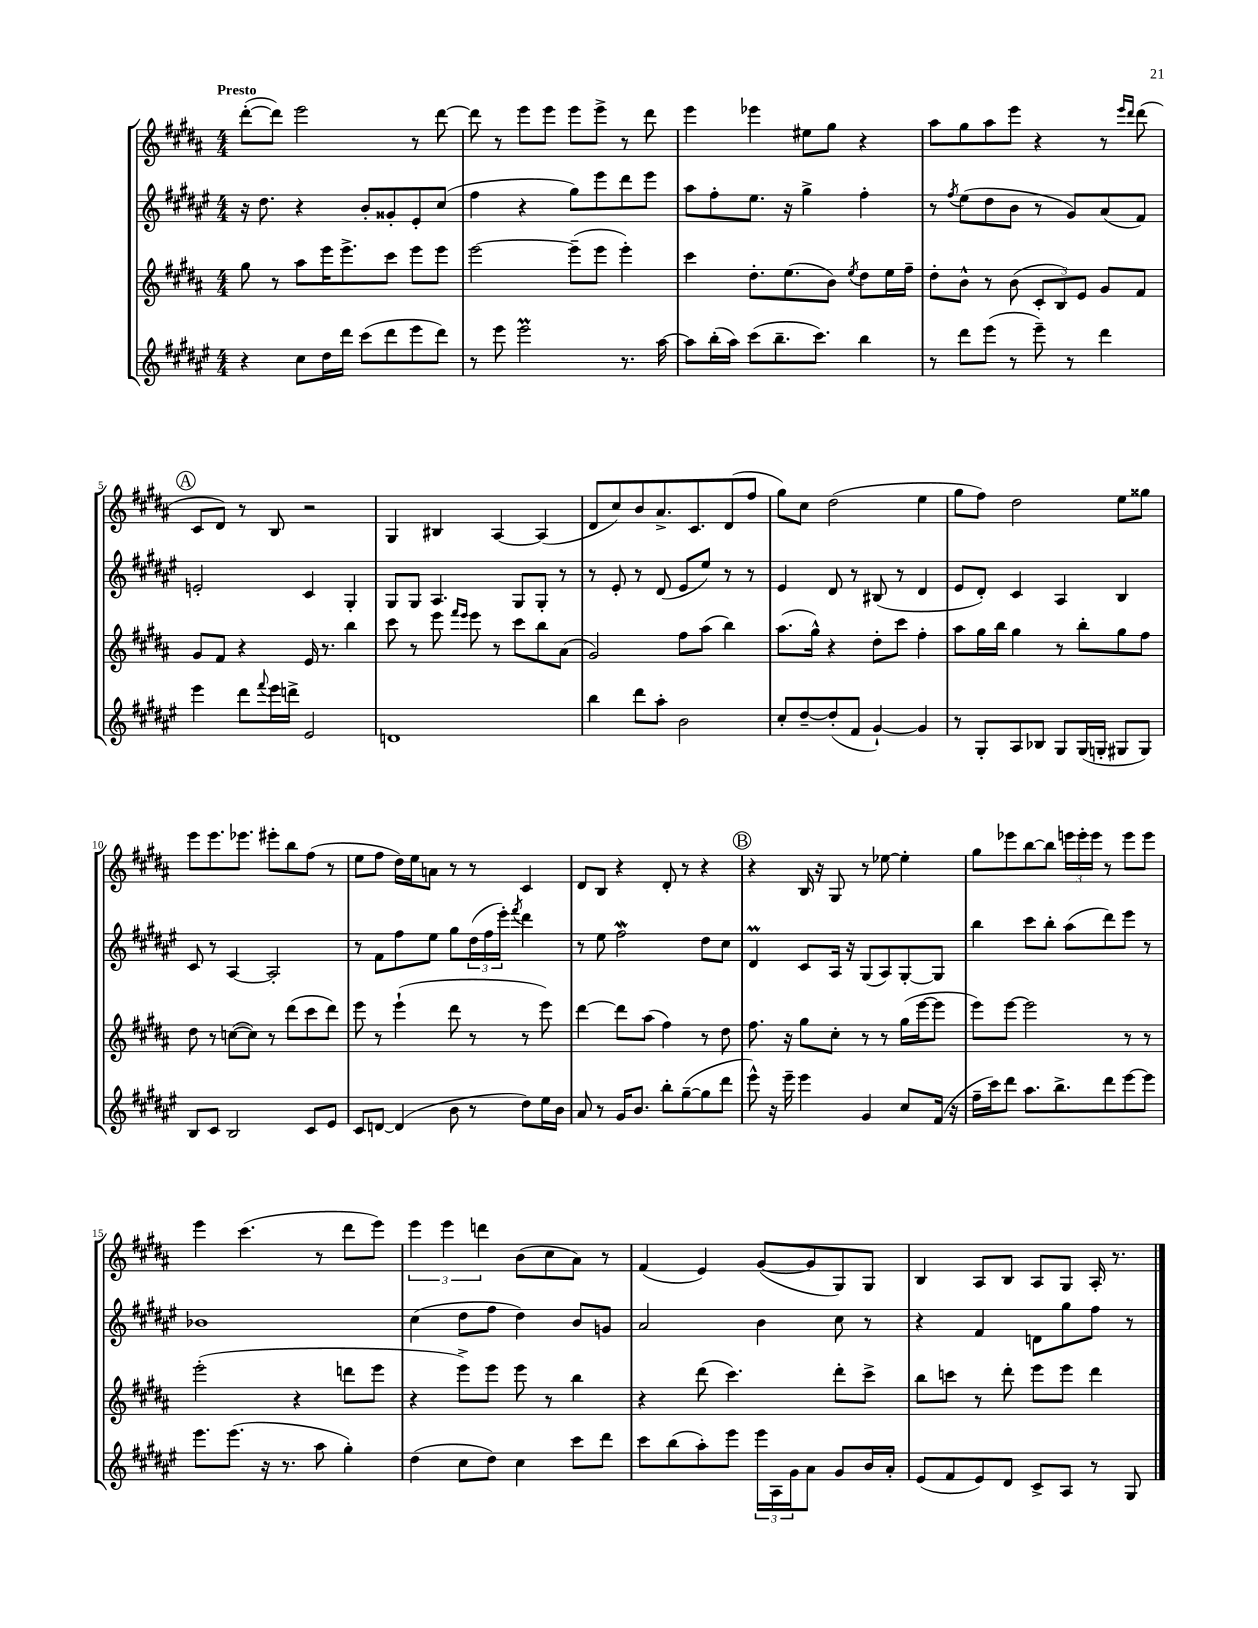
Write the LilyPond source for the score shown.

<<
\new StaffGroup <<
\new Staff = "s0" {
    \clef treble \key b \major \numericTimeSignature \time 4/4 \tempo "Presto"
    dis'''8~-.( dis'''8) e'''2 r8 dis'''8~ |
    dis'''8 r8 e'''8 e'''8 e'''8 e'''8-> r8 dis'''8 |
    e'''4 ees'''4 eis''8 gis''8 r4 |
    ais''8 gis''8 ais''8 e'''8 r4 r8 \grace { e'''16 dis'''16 } dis'''8( |
    \mark \markup { \circle "A" } cis'8 dis'8) r8 b8 r2 |
    gis4 bis4 ais4~ ais4( |
    dis'8 cis''8) b'8 ais'8.-> cis'8. dis'8( fis''8 |
    gis''8) cis''8 dis''2( e''4 |
    gis''8 fis''8) dis''2 e''8 gisis''8 |
    e'''8 e'''8. ees'''8. eis'''8-. b''8 fis''8( r8 |
    e''8 fis''8 dis''16) e''16 a'8 r8 r8 cis'4 |
    dis'8 b8 r4 dis'8-. r8 r4 |
    \mark \markup { \circle "B" } r4 b16 r16 gis8 r8 ees''8~ ees''4-. |
    gis''8 ees'''8 b''8~ b''8 \tuplet 3/2 { e'''16 e'''16-. e'''16 } r8 e'''8 e'''8 |
    e'''4 cis'''4.( r8 dis'''8 e'''8) |
    \tuplet 3/2 { e'''4 e'''4 d'''4 } b'8( cis''8 ais'8) r8 |
    fis'4( e'4) gis'8~( gis'8 gis8) gis8 |
    b4 ais8 b8 ais8 gis8 ais16-. r8. \bar "|." |
}
\new Staff = "s1" {
    \clef treble \key fis \major \numericTimeSignature \time 4/4
    r16 dis''8. r4 b'8-. gisis'8-. eis'8-. cis''8( |
    fis''4 r4 gis''8) eis'''8 dis'''8 eis'''8 |
    ais''8 fis''8-. eis''8. r16 gis''4-> fis''4-. |
    r8 \acciaccatura { fis''8 } eis''8( dis''8 b'8 r8 gis'8) ais'8( fis'8) |
    \mark \markup { \circle "A" } e'2-. cis'4 gis4-. |
    gis8 gis8 ais4. gis8 gis8-. r8 |
    r8 eis'8-. r8 dis'8( eis'8 eis''8) r8 r8 |
    eis'4 dis'8 r8 bis8( r8 dis'4 |
    eis'8 dis'8-.) cis'4 ais4 b4 |
    cis'8 r8 ais4~ ais2-. |
    r8 fis'8 fis''8 eis''8 gis''8 \tuplet 3/2 { dis''16( fis''16 eis'''16-.) } \acciaccatura { fis'''8 } dis'''4 |
    r8 eis''8 fis''2\mordent dis''8 cis''8 |
    \mark \markup { \circle "B" } dis'4\prall cis'8 ais16 r16 gis8( ais8) gis8~-. gis8 |
    b''4 cis'''8 b''8-. ais''8( dis'''8) eis'''8 r8 |
    bes'1 |
    cis''4( dis''8 fis''8 dis''4) b'8 g'8 |
    ais'2 b'4 cis''8 r8 |
    r4 fis'4 d'8 gis''8 fis''8 r8 \bar "|." |
}
\new Staff = "s2" {
    \clef treble \key b \major \numericTimeSignature \time 4/4
    gis''8 r8 ais''8 e'''16 e'''8.-> cis'''8 e'''8 e'''8 |
    e'''2~ e'''8--( e'''8 e'''4-.) |
    cis'''4 dis''8.-. e''8.( b'8) \acciaccatura { e''8 } dis''8 e''16 fis''16-- |
    dis''8-. b'8-^ r8 b'8( \tuplet 3/2 { cis'8-. b8) e'8 } gis'8 fis'8 |
    \mark \markup { \circle "A" } gis'8 fis'8 r4 e'16 r8. b''4 |
    cis'''8 r8 e'''8 \grace { fis'''16 e'''16 } e'''8 r8 cis'''8 b''8 ais'8( |
    gis'2) fis''8 ais''8( b''4) |
    ais''8.( gis''16-^) r4 dis''8-. cis'''8 fis''4-. |
    ais''8 gis''16 b''16 gis''4 r8 b''8-. gis''8 fis''8 |
    dis''8 r8 c''8~( c''8) r8 dis'''8( cis'''8 dis'''8) |
    e'''8 r8 e'''4-!( dis'''8 r8 r8 e'''8) |
    dis'''4~ dis'''8 ais''8( fis''4) r8 dis''8 |
    \mark \markup { \circle "B" } fis''8. r16 gis''8 cis''8-. r8 r8 gis''16( e'''16~ e'''8 |
    e'''8) e'''8~ e'''2 r8 r8 |
    e'''2-.( r4 d'''8 e'''8 |
    r4 e'''8->) e'''8 e'''8 r8 b''4 |
    r4 dis'''8( cis'''4.) dis'''8-. cis'''8-> |
    b''8 c'''8 r8 dis'''8-. e'''8 e'''8 dis'''4 \bar "|." |
}
\new Staff = "s3" {
    \clef treble \key fis \major \numericTimeSignature \time 4/4
    r4 cis''8 dis''16 dis'''16 cis'''8( dis'''8 eis'''8 dis'''8) |
    r8 eis'''8 eis'''2\prall r8. ais''16~ |
    ais''8 b''16-.( ais''16) cis'''8( b''8.-- cis'''8.) b''4 |
    r8 dis'''8 eis'''8( r8 eis'''8--) r8 dis'''4 |
    \mark \markup { \circle "A" } eis'''4 dis'''8 \appoggiatura { fis'''8 } eis'''16 d'''16-> eis'2 |
    d'1 |
    b''4 dis'''8 ais''8-. b'2 |
    cis''8-. dis''8~-- dis''8-.( fis'8 gis'4~-!) gis'4 |
    r8 gis8-. ais8 bes8 gis8 gis16( g16-. gis8 gis8) |
    b8 cis'8 b2 cis'8 eis'8 |
    cis'8 d'8~ d'4( b'8 r8 dis''8) eis''16 b'16 |
    ais'8 r8 gis'16 b'8. b''8-. gis''8~--( gis''8 dis'''8 |
    \mark \markup { \circle "B" } eis'''8-^) r16 eis'''16-- eis'''4 gis'4 cis''8 fis'16( r16 |
    fis''16-- cis'''16) dis'''8 ais''8. b''8.-> dis'''8 eis'''8~ eis'''8 |
    eis'''8. eis'''8.( r16 r8. ais''8 gis''4-.) |
    dis''4( cis''8 dis''8) cis''4 cis'''8 dis'''8 |
    cis'''8 b''8( ais''8-.) eis'''8 \tuplet 3/2 { eis'''16 ais16 gis'16 } ais'8 gis'8 b'16 ais'16-. |
    eis'8( fis'8 eis'8) dis'8 cis'8-> ais8 r8 gis8 \bar "|." |
}
>>
>>
